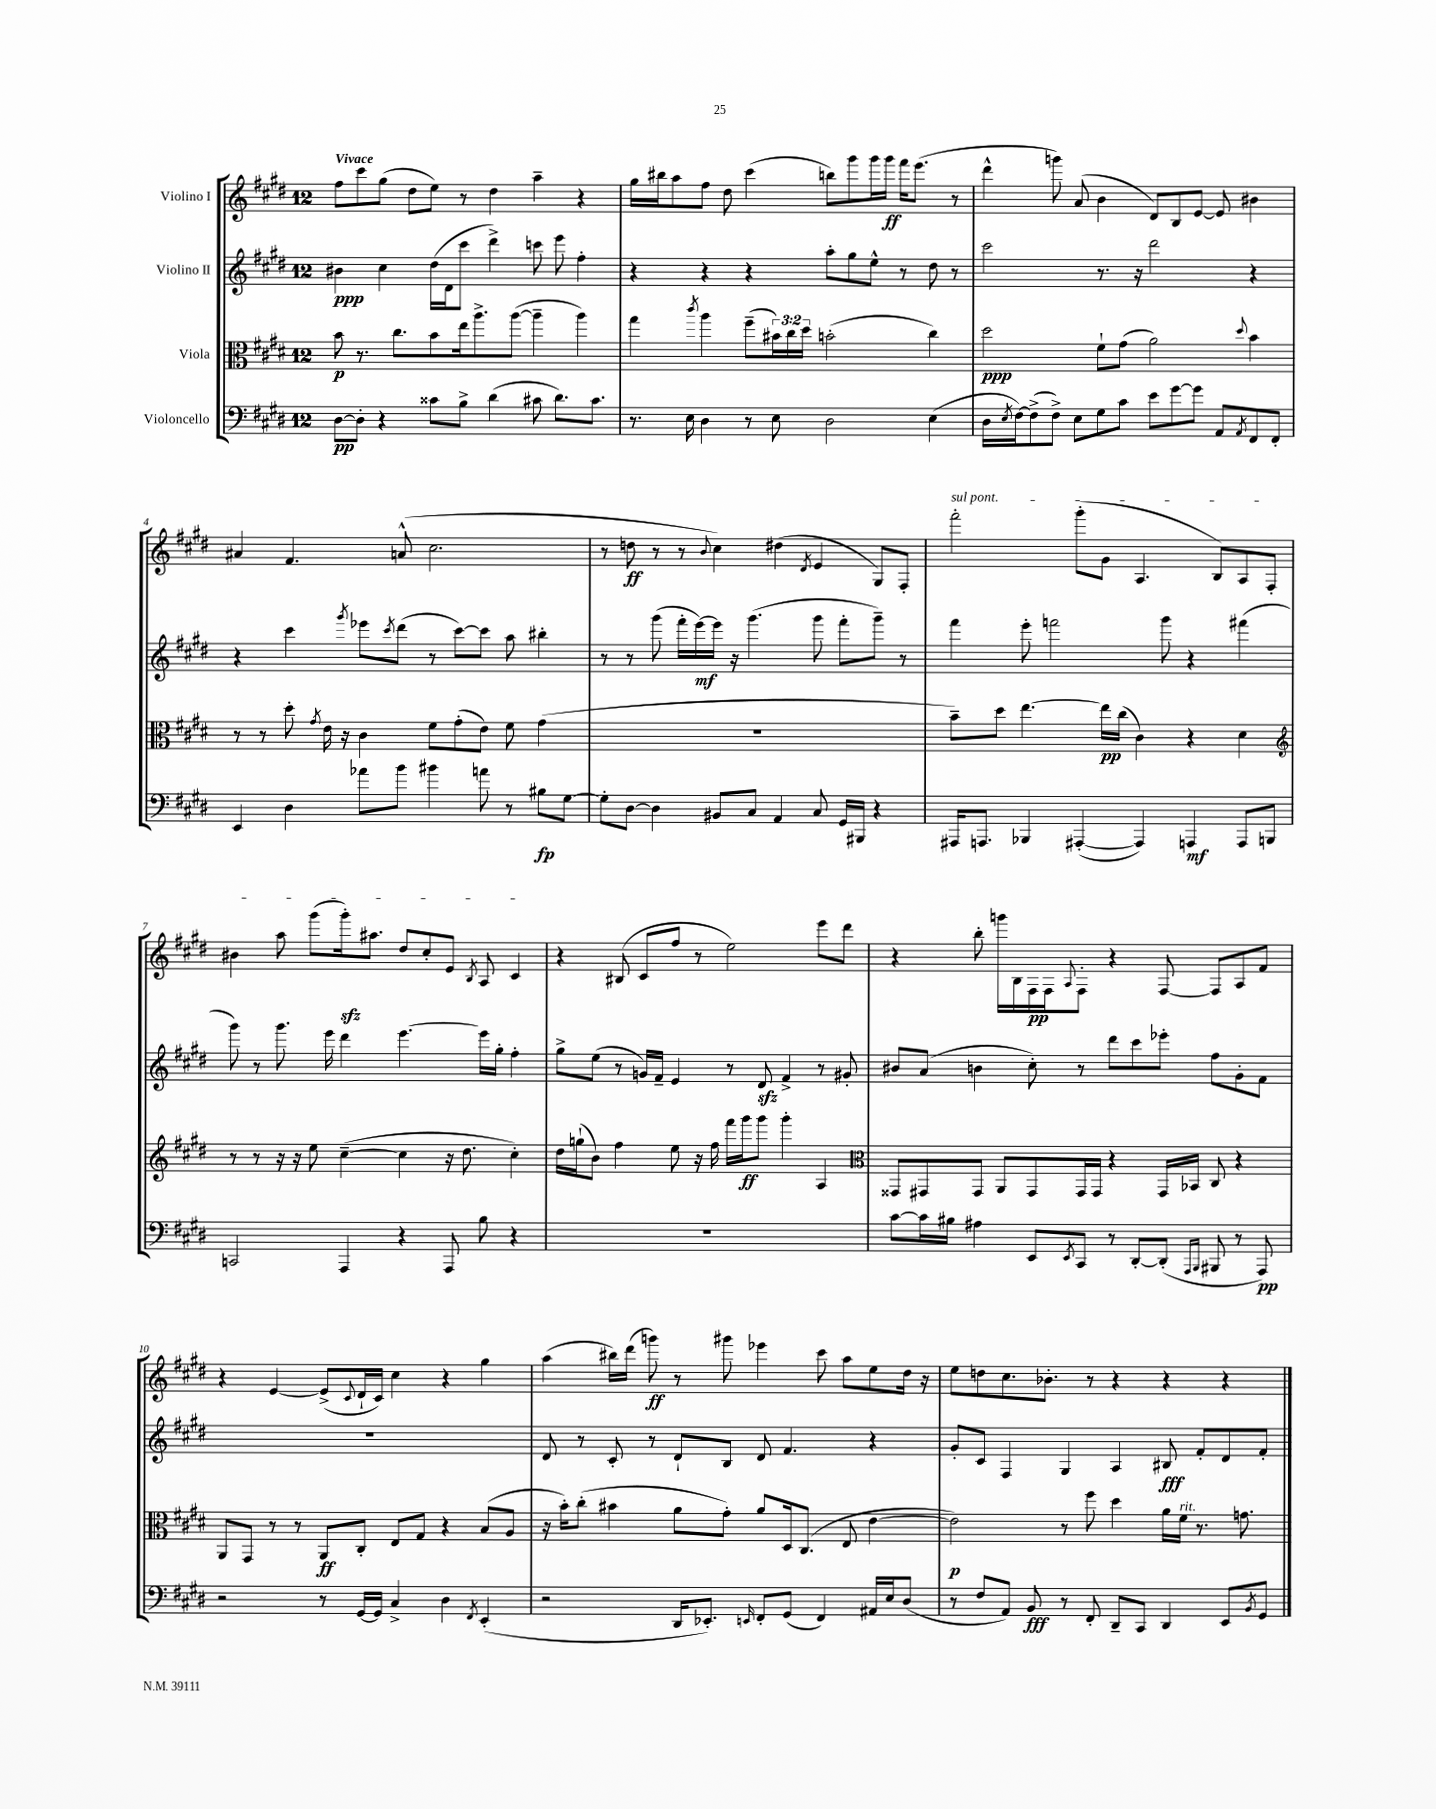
<<
\new StaffGroup <<
\new Staff = "s0" \with { instrumentName = "Violino I" } {
    \clef treble \key e \major \once \override Staff.TimeSignature.style = #'single-digit \time 12/8 \tempo "Vivace"
    fis''8 cis'''8 gis''8( dis''8 e''8) r8 dis''4 a''4-- r4 |
    gis''16 bis''16 a''8 fis''8 dis''8 cis'''4( b''8) gis'''8 gis'''16 gis'''16\ff fis'''16 e'''8.( r8 |
    dis'''4-^ g'''8) a'8( b'4 dis'8) b8 e'8~ e'8 bis'4 |
    ais'4 fis'4. a'8-^( cis''2. |
    r8 d''8\ff r8 r8 \appoggiatura { b'8 } cis''4) dis''4( \acciaccatura { dis'8 } e'4 gis8) fis8-. |
    \once \override TextSpanner.bound-details.left.text = \markup { \italic "sul pont." } fis'''2-.\startTextSpan gis'''8-.( gis'8 a4. b8) a8 fis8-. |
    bis'4 a''8 gis'''8( gis'''16-.\sfz) ais''8. dis''8 cis''8-. e'8 \acciaccatura { b8 } a8 cis'4\stopTextSpan |
    r4 bis8( cis'8 fis''8 r8 e''2) e'''8 dis'''8 |
    r4 b''8-. g'''16 b16 fis16\pp fis16 \appoggiatura { a8 } fis8-. r4 fis8~ fis8 a8 fis'8 |
    r4 e'4~ e'8->( \appoggiatura { cis'8 } dis'16-! cis'16) cis''4 r4 gis''4 |
    a''4( bis''16) dis'''16( g'''8\ff) r8 gis'''8 ees'''4 cis'''8 a''8 e''8 dis''16 r16 |
    e''8 d''8 cis''8. bes'8.-. r8 r4 r4 r4 \bar "|." |
}
\new Staff = "s1" \with { instrumentName = "Violino II" } {
    \clef treble \key e \major \once \override Staff.TimeSignature.style = #'single-digit \time 12/8
    bis'4\ppp cis''4 dis''16( dis'16 cis'''8 dis'''4->) c'''8 e'''8 fis''4-. |
    r4 r4 r4 a''8-. gis''8 e''8-^ r8 dis''8 r8 |
    cis'''2 r8. r16 dis'''2 r4 |
    r4 cis'''4 \acciaccatura { gis'''8 } ees'''8 \acciaccatura { cis'''8 } dis'''8( r8 cis'''8~) cis'''8 a''8 bis''4-. |
    r8 r8 gis'''8( fis'''16-. e'''16~\mf) e'''16 r16 gis'''4.( gis'''8 fis'''8-. gis'''8--) r8 |
    fis'''4 e'''8-. f'''2 gis'''8 r4 fis'''4( |
    gis'''8) r8 gis'''8. e'''16 dis'''4 e'''4.~ e'''16 gis''16-. fis''4-. |
    gis''8-> e''8( r8 g'16) fis'16-- e'4 r8 dis'8\sfz fis'4-> r8 gis'8-. |
    bis'8 a'8( b'4 cis''8-.) r8 dis'''8 cis'''8 ees'''8-. fis''8 gis'8-. fis'8 |
    R1. |
    dis'8 r8 cis'8-. r8 dis'8-! b8 dis'8 fis'4. r4 |
    gis'8-. cis'8 fis4 gis4 a4 bis8\fff fis'8-. dis'8 fis'8-. \bar "|." |
}
\new Staff = "s2" \with { instrumentName = "Viola" } {
    \clef alto \key e \major \once \override Staff.TimeSignature.style = #'single-digit \time 12/8 \override Staff.TupletNumber.text = #tuplet-number::calc-fraction-text
    b'8\p r8. cis''8. b'8 e''16 a''8.-> a''8~( a''4-- a''4) |
    gis''4 \acciaccatura { cis'''8 } a''4 fis''8--( \tuplet 3/2 { bis'16) cis''16 dis''16 } b'2-.( cis''4) |
    dis''2\ppp fis'8-! gis'8( a'2) \appoggiatura { dis''8 } b'4 |
    r8 r8 dis''8-. \acciaccatura { gis'8 } e'16 r16 cis'4 fis'8 gis'8-.( e'8) fis'8 gis'4( |
    R1. |
    b'8--) dis''8 e''4.~ e''16\pp cis''16( cis'4) r4 dis'4 |
    \clef treble r8 r8 r16 r16 e''8 cis''4~--( cis''4 r16 dis''8. cis''4-.) |
    dis''16 g''16-!( b'8) fis''4 e''8 r16 fis''16 fis'''16 gis'''16\ff gis'''8 gis'''4-. a4 |
    \clef alto gisis,8 gis,8 gis,8 a,8 gis,8 gis,16 gis,16 r4 gis,16 bes,16 cis8 r4 |
    a,8 gis,8 r8 r8 a,8\ff cis8-. e8 gis8 r4 b8( a8 |
    r16 b'16-.) cis''8-.( bis'4 a'8 gis'8-.) a'8 dis16 cis8.( e8 e'4~ |
    e'2\p) r8 fis''8 dis''4 a'16 fis'16^\markup { \italic "rit." } r8. g'8. \bar "|." |
}
\new Staff = "s3" \with { instrumentName = "Violoncello" } {
    \clef bass \key e \major \once \override Staff.TimeSignature.style = #'single-digit \time 12/8
    dis8~\pp dis8-. r4 cisis'8 b8-> dis'4( cis'8 dis'8.) cis'8. |
    r8. e16 dis4 r8 e8 dis2 e4( |
    dis16 \acciaccatura { e8 } fis16~) fis8->( fis8->) e8 gis8 cis'8 e'8 gis'8~ gis'8 a,8 \acciaccatura { a,8 } fis,8 fis,8-. |
    e,4 dis4 aes'8 b'8 bis'4 a'8 r8 bis8\fp gis8~ |
    gis8-. dis8~ dis4 bis,8 cis8 a,4 cis8 gis,16 bis,,16 r4 |
    ais,,16 a,,8. bes,,4 ais,,4~-.( ais,,4) a,,4\mf a,,8 b,,8 |
    c,2 a,,4 r4 a,,8 b8 r4 |
    R1. |
    cis'8~ cis'16 bis16 ais4 e,8 \acciaccatura { e,8 } cis,8 r8 dis,8~-. dis,8-.( \grace { a,,16 b,,16 } bis,,8 r8 a,,8\pp) |
    r2 r8 gis,16~ gis,16 cis4-> dis4 \acciaccatura { fis,8 } e,4-.( |
    r2 dis,16 ees,8.-.) \grace { e,16 } fis,8-. gis,8( fis,4) ais,16 e16 dis8( |
    r8 fis8 a,8) b,8\fff r8 fis,8-. dis,8-- cis,8 dis,4 e,8 \acciaccatura { b,8 } gis,8 \bar "|." |
}
>>
>>
